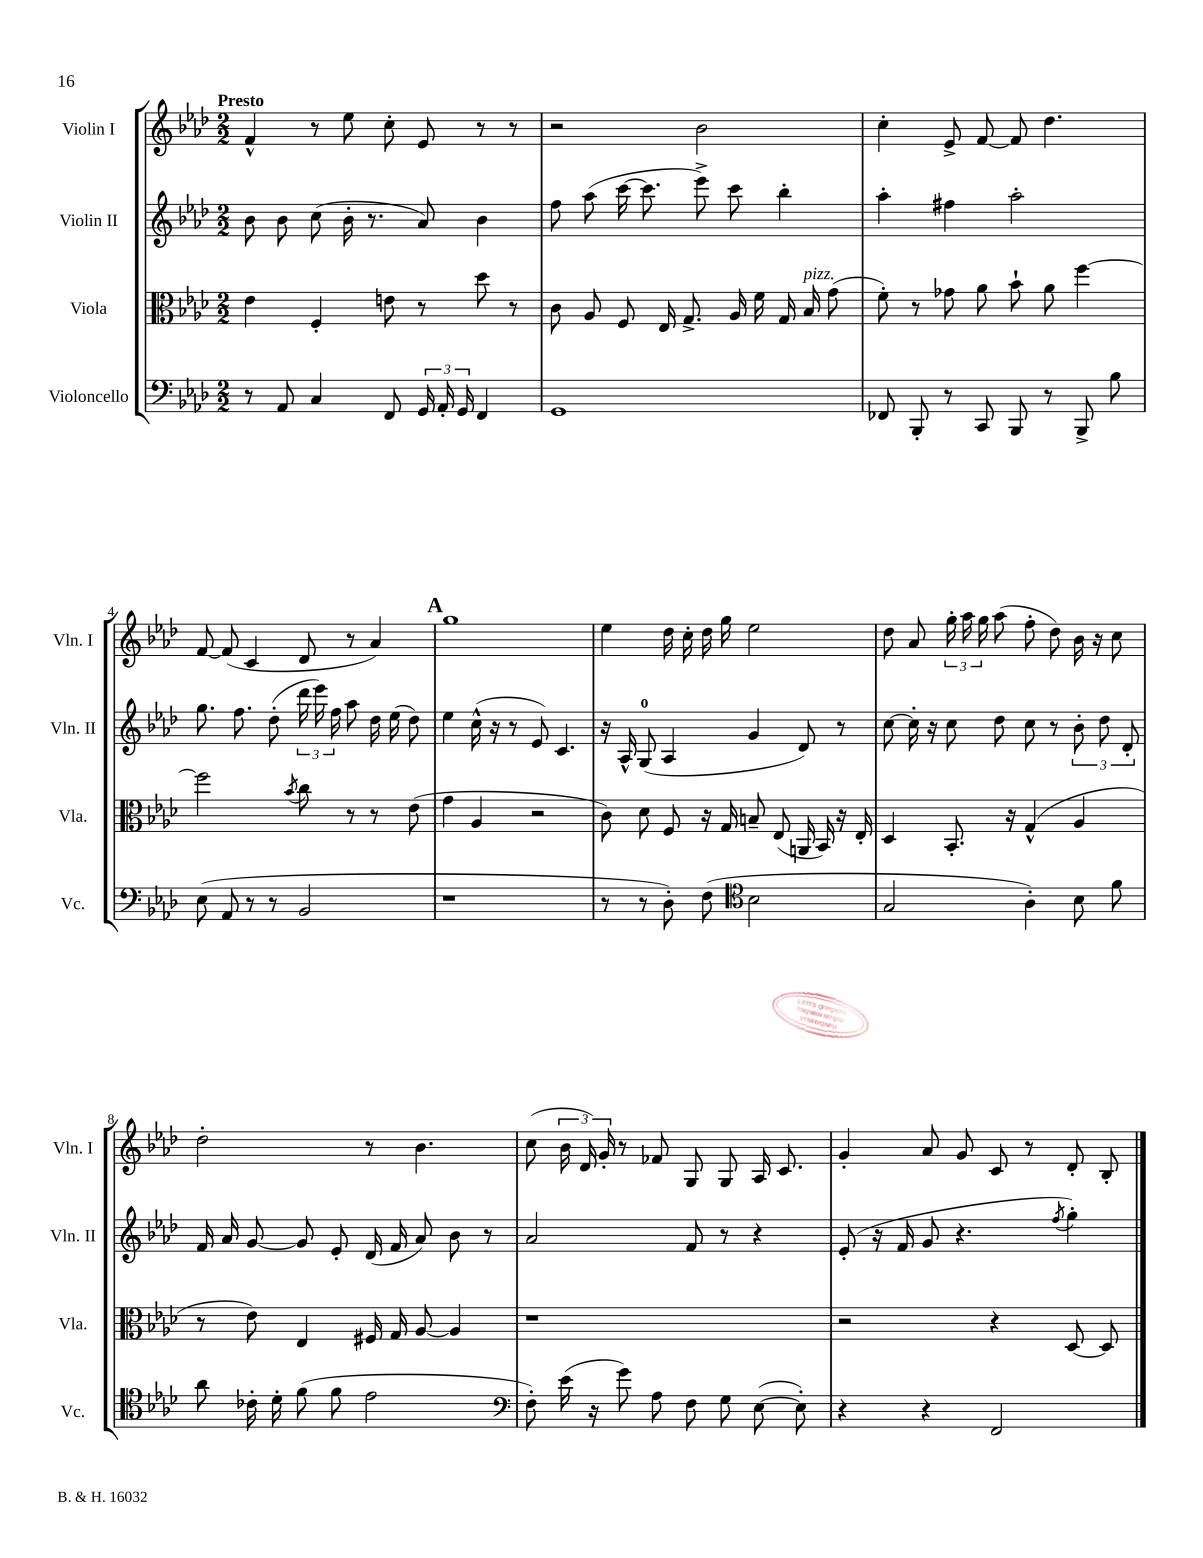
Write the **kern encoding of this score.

**kern	**kern	**kern	**kern
*part4	*part3	*part2	*part1
*staff4	*staff3	*staff2	*staff1
*I"Violoncello	*I"Viola	*I"Violin II	*I"Violin I
*I'Vc.	*I'Vla.	*I'Vln. II	*I'Vln. I
*clefF4	*clefC3	*clefG2	*clefG2
*k[b-e-a-d-]	*k[b-e-a-d-]	*k[b-e-a-d-]	*k[b-e-a-d-]
*M2/2	*M2/2	*M2/2	*M2/2
=1	=1	=1	=1
!	!	!	!LO:TX:a:B:t=Presto
8r	4e-\	8b-\	4f^^/
8AA-/	.	8b-\	.
4C/	4F'/	(8cc\	8r
.	.	16b-'\	8ee-\
.	.	8.r	.
8FF/	8en\	.	8cc'\
24GG/	8r	8a-/)	8e-/
24AA-'/	.	.	.
24GG/	.	.	.
4FF/	8dd-\	4b-\	8r
.	8r	.	8r
=2	=2	=2	=2
1GG	8c\	8ff\	2r
.	8A-/	(8aa-\	.
.	8F/	[16ccc\	.
.	.	8.ccc\]	.
.	16E-/	.	.
.	8.G^/	.	.
.	.	8eee-^\)	2b-\
.	16A-/	8ccc\	.
.	16f\	.	.
.	16G/	4bb-'\	.
!	!LO:TX:a:i:t=pizz.	!	!
.	16B-/	.	.
.	(8g\	.	.
=3	=3	=3	=3
8FF-X/	8f'\)	4aa-'\	4cc'\
8BBB-'/	8r	.	.
8r	8g-X\	4ff#X\	8e-^/
8CC/	8a-\	.	[8f/
8BBB-/	8b-`\	2aa-'\	8f/]
8r	8a-\	.	4.dd-\
8BBB-^/	[4ff\	.	.
8B-\	.	.	.
!!LO:LB:g=z
=4	=4	=4	=4
(8E-\	2ff\]	8.gg\	[8f/
8AA-/	.	.	(8f/]
.	.	8.ff\	.
8r	.	.	4c/
8r	.	(8dd-'\	.
.	8qb-/	.	.
2BB-/	8cc\	24ddd-\	8d-/
.	.	24eee-\)	.
.	.	24ff\	.
.	8r	8aa-\	8r
.	8r	16dd-\	4a-/)
.	.	(16ee-\	.
.	(8e-\	8dd-\)	.
!!LO:REH:place=s1:t=A
=5	=5	=5	=5
1r	4g\	4ee-\	1gg
.	4A-/	(16cc^^\	.
.	.	16r	.
.	.	8r	.
.	2r	8e-/)	.
.	.	4.c/	.
=6	=6	=6	=6
8r	8c\)	16r	4ee-\
.	.	16A-^^/	.
8r	8d-\	(8G/	.
8D-'\)	8F/	4A-/	16dd-\
.	.	.	16cc'\
(8F\	16r	.	16dd-\
.	16G/	.	16gg\
*clefC4	*	*	*
2B-\	8Bn~/	4g/	2ee-\
.	(8E-/	.	.
.	16AAn/	8d-/)	.
.	16BB-/)	.	.
.	16r	8r	.
.	16E-'/	.	.
=7	=7	=7	=7
2G/	4D-/	[8cc\	8dd-\
.	.	16cc'\]	8a-/
.	.	16r	.
.	8.BB-'/	8cc\	24gg'\
.	.	.	24aa-\
.	.	.	24gg\
.	.	8dd-\	(8aa-\
.	16r	.	.
4A-'\)	(4G^^/	8cc\	8ff'\
.	.	8r	8dd-\)
8B-\	4A-/	12b-'\	16b-\
.	.	.	16r
.	.	12dd-\	.
8f\	.	.	8cc\
.	.	12d-'/	.
!!LO:LB:g=z
=8	=8	=8	=8
8a-\	8r	16f/	2dd-'\
.	.	16a-/	.
16c-X'\	8e-\)	[8g/	.
16d-'\	.	.	.
(8f\	4E-/	8g/]	.
8f\	.	8e-'/	.
2e-\	16F#X/	(16d-/	8r
.	16G/	16f/	.
.	[8A-/	8a-/)	4.b-\
.	4A-/]	8b-\	.
.	.	8r	.
=9	=9	=9	=9
*clefF4	*	*	*
8F'\)	1r	2a-/	(8cc\
(16e-\	.	.	24b-\
.	.	.	24d-/)
16r	.	.	.
.	.	.	24g'/
8g\)	.	.	8r
8A-\	.	.	8f-X/
8F\	.	8f/	8G/
8G\	.	8r	8G/
([8E-\	.	4r	16A-/
.	.	.	8.c/
8E-'\])	.	.	.
=10	=10	=10	=10
4r	2r	(8e-'/	4g'/
.	.	16r	.
.	.	16f/	.
4r	.	8g/	8a-/
.	.	4.r	8g/
2FF/	4r	.	8c/
.	.	.	8r
.	.	8qff/	.
.	[8D-/	4gg'\)	8d-'/
.	8D-/]	.	8B-'/
==	==	==	==
*-	*-	*-	*-
